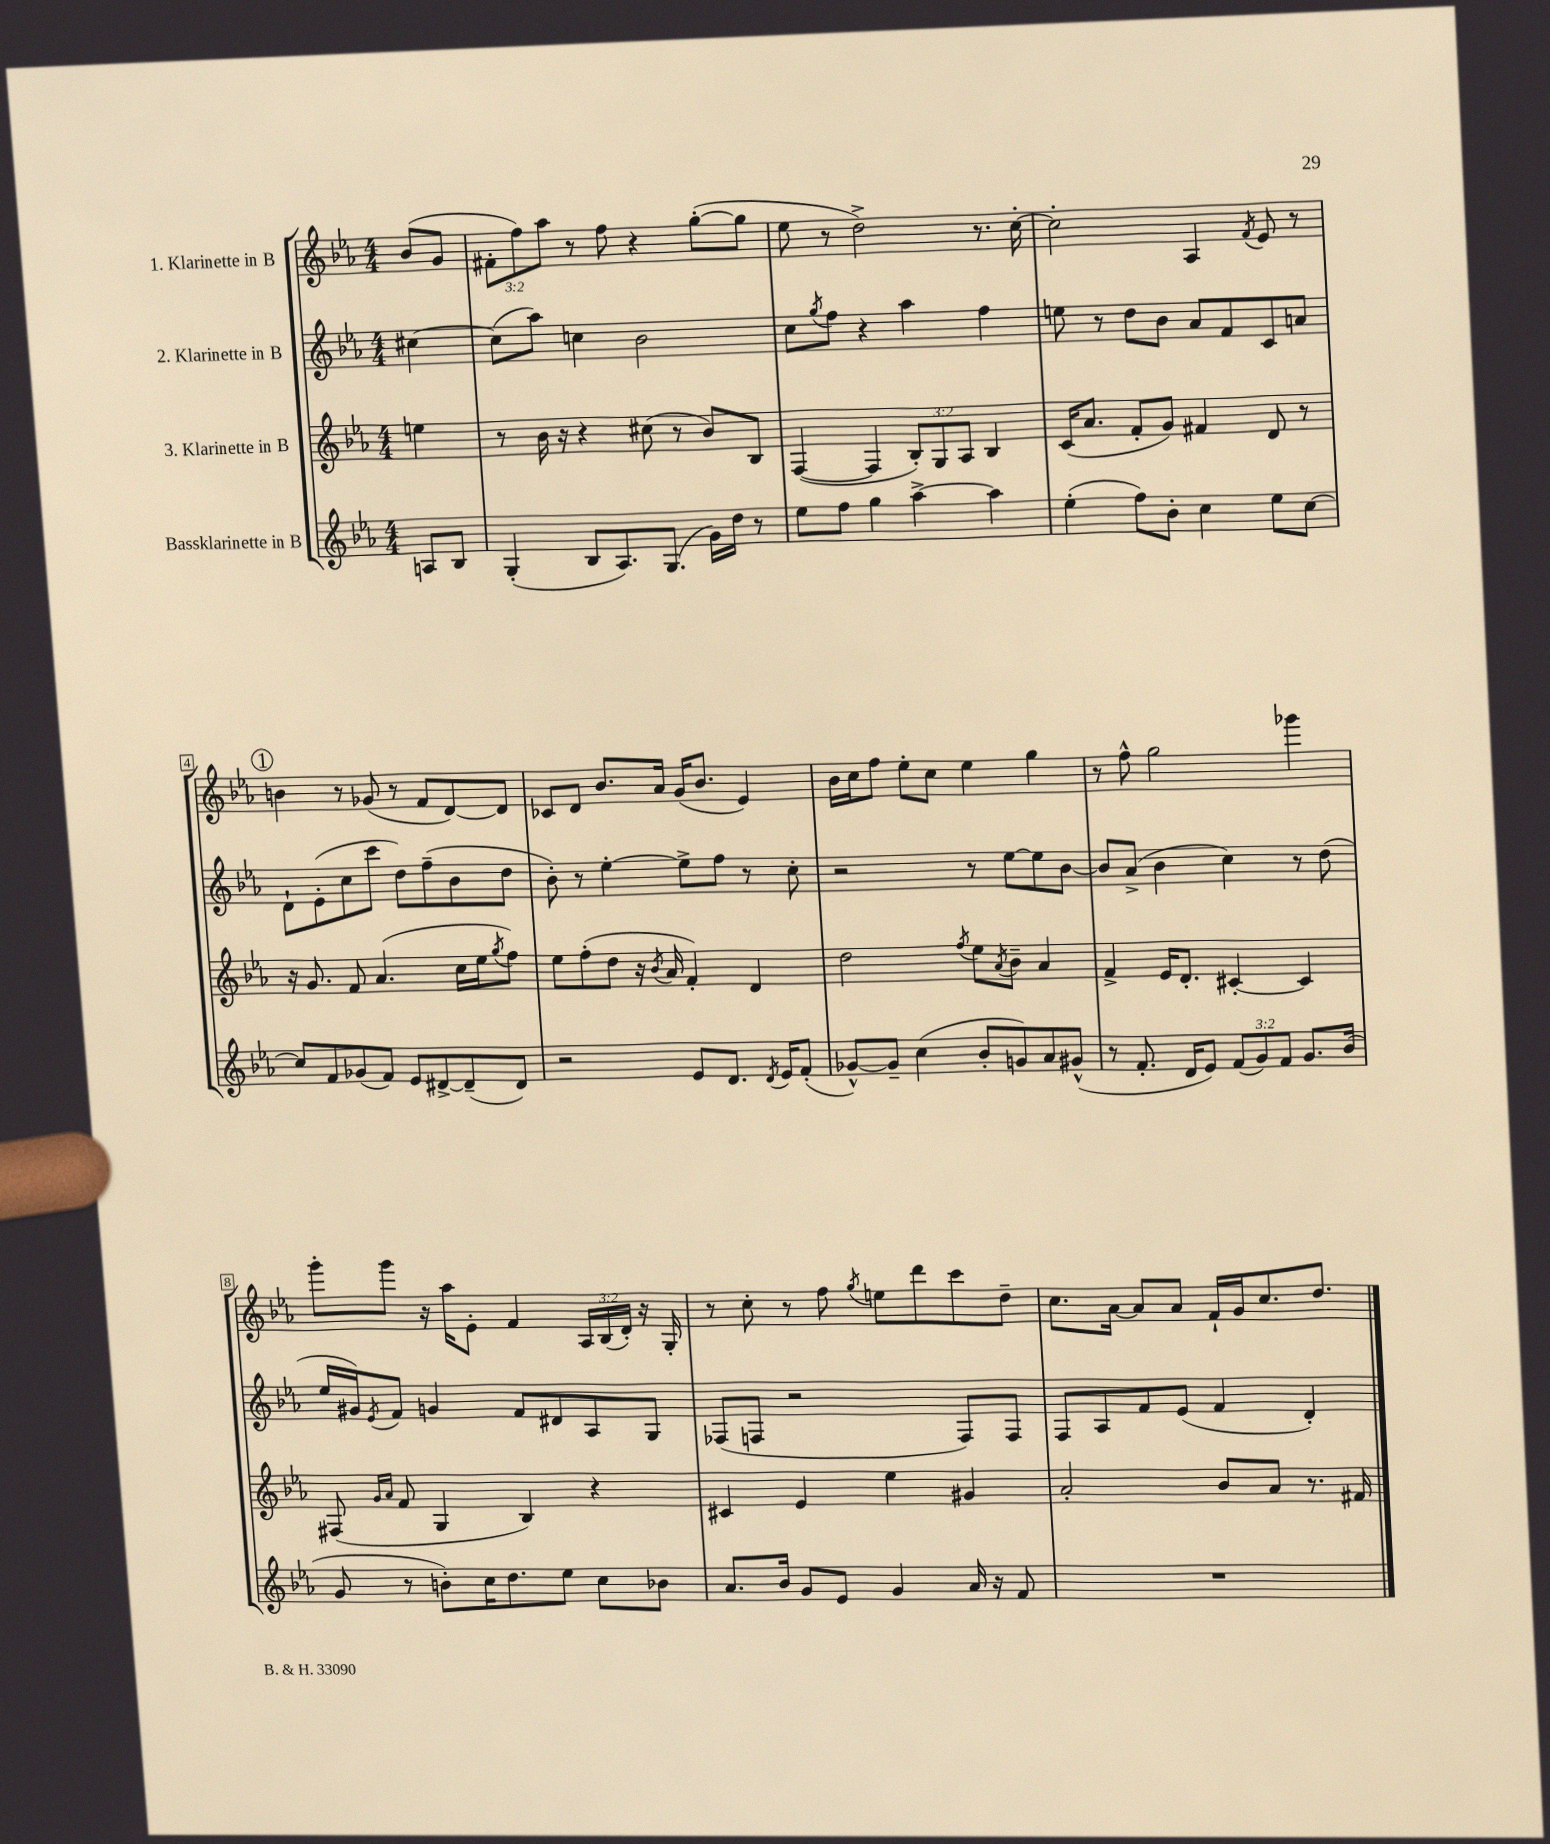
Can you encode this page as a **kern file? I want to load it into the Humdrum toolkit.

**kern	**kern	**kern	**kern
*staff4	*staff3	*staff2	*staff1
*clefG2	*clefG2	*clefG2	*clefG2
*k[b-e-a-]	*k[b-e-a-]	*k[b-e-a-]	*k[b-e-a-]
*M4/4	*M4/4	*M4/4	*M4/4
8A	4ee	[4cc#	(8b-
8B-	.	.	8g
=	=	=	=
(4G'	8r	(8cc#]	12f#'
.	.	.	12ff)
.	16b-	8aa-)	.
.	.	.	12aa-
.	16r	.	.
8B-	4r	4cc	8r
8.A-)	.	.	8ff
.	(8cc#	2b-	4r
(8.G	.	.	.
.	8r	.	.
16g)	8b-)	.	([8gg'
16dd	.	.	.
8r	8B-	.	8gg]
=	=	=	=
8ee-	([4F	8cc	8ee-
.	.	8qgg	.
8ff	.	8ff	8r
4gg	4F]	4r	2dd^)
[4aa-^	12B-')	4aa-	.
.	12G	.	.
.	12A-	.	.
4aa-]	4B-	4ff	8.r
.	.	.	[16cc'
=	=	=	=
(4ee-'	(16c	8ee	2cc']
.	8.a-	.	.
.	.	8r	.
8ff)	8f'	8dd	.
8b-'	8g)	8b-	.
4cc	4f#	8a-	4A-
.	.	8f	.
.	.	.	8qf
8ee-	8d	8c	8e-
[8cc	8r	8a	8r
=	=	=	=
8cc]	16r	8d`	4b
.	8.g	.	.
8f	.	(8e-'	.
(8g-	8f	8cc	8r
8f)	(4.a-	8ccc	(8g-
8e-	.	8dd)	8r
[8d#^	.	(8ff~	8f
(8d#~]	16cc	8b-	[8d)
.	16ee-	.	.
.	8qgg	.	.
8d#)	8ff)	8dd	8d]
=	=	=	=
2r	8ee-	8b-')	8c-
.	(8ff'	8r	8d
.	8dd	[4ee-'	8.b-
.	16r	.	.
.	8qb-	.	.
.	16a-	.	16a-
8e-	4f')	8ee-^]	(16g
.	.	.	8.b-
8.d	.	8ff	.
.	4d	8r	4e-)
8qd	.	.	.
16e-	.	.	.
(8f'	.	8cc'	.
=	=	=	=
[8g-^^)	2dd	2r	16b-
.	.	.	16cc
8g-~]	.	.	8ff
(4cc	.	.	8ee-'
.	.	.	8cc
.	8qff	.	.
8b-'	8ee-	8r	4ee-
.	8qa-	.	.
8g)	8b-~	[8ee-	.
8a-	4a-	8ee-]	4gg
(8g#^^	.	[8b-	.
=	=	=	=
8r	4f^	8b-]	8r
8.f'	.	(8a-^	8ff^^
.	16e-	4b-	2gg
16d	8.d'	.	.
8e-)	.	.	.
(12f	[4c#'	4cc)	.
12g)	.	.	.
12f	.	.	.
8.g	4c#]	8r	4ggg-
.	.	(8dd	.
(16b-	.	.	.
=	=	=	=
8g	(8F#	16ee-	8ggg'
.	.	16g#)	.
.	16qqg	.	.
.	16qqa-	8qe-	.
8r	8f	8f	8ggg
8b')	4G	4g	16r
.	.	.	16aa-
16cc	.	.	8e-'
8.dd	.	.	.
.	4B-)	8f	4f
8ee-	.	8d#	.
8cc	4r	8A-	24A-
.	.	.	(24B-
.	.	.	24d')
8b-	.	8G	16r
.	.	.	16G'
=	=	=	=
8.a-	4c#	(8F-	8r
.	.	8F	8cc'
16b-	.	.	.
8g	4e-	2r	8r
8e-	.	.	8ff
.	.	.	8qgg
4g	4ee-	.	8ee
.	.	.	8ddd
16a-	4g#	8F)	8ccc
16r	.	.	.
8f	.	8F	8dd~
=	=	=	=
1r	2a-'	8F	8.cc
.	.	8A-	.
.	.	.	[16a-
.	.	8f	8a-]
.	.	(8e-	8a-
.	8b-	4f	16f`
.	.	.	16g
.	8a-	.	8.cc
.	8.r	4d')	.
.	.	.	8.dd
.	16f#	.	.
==	==	==	==
*-	*-	*-	*-
